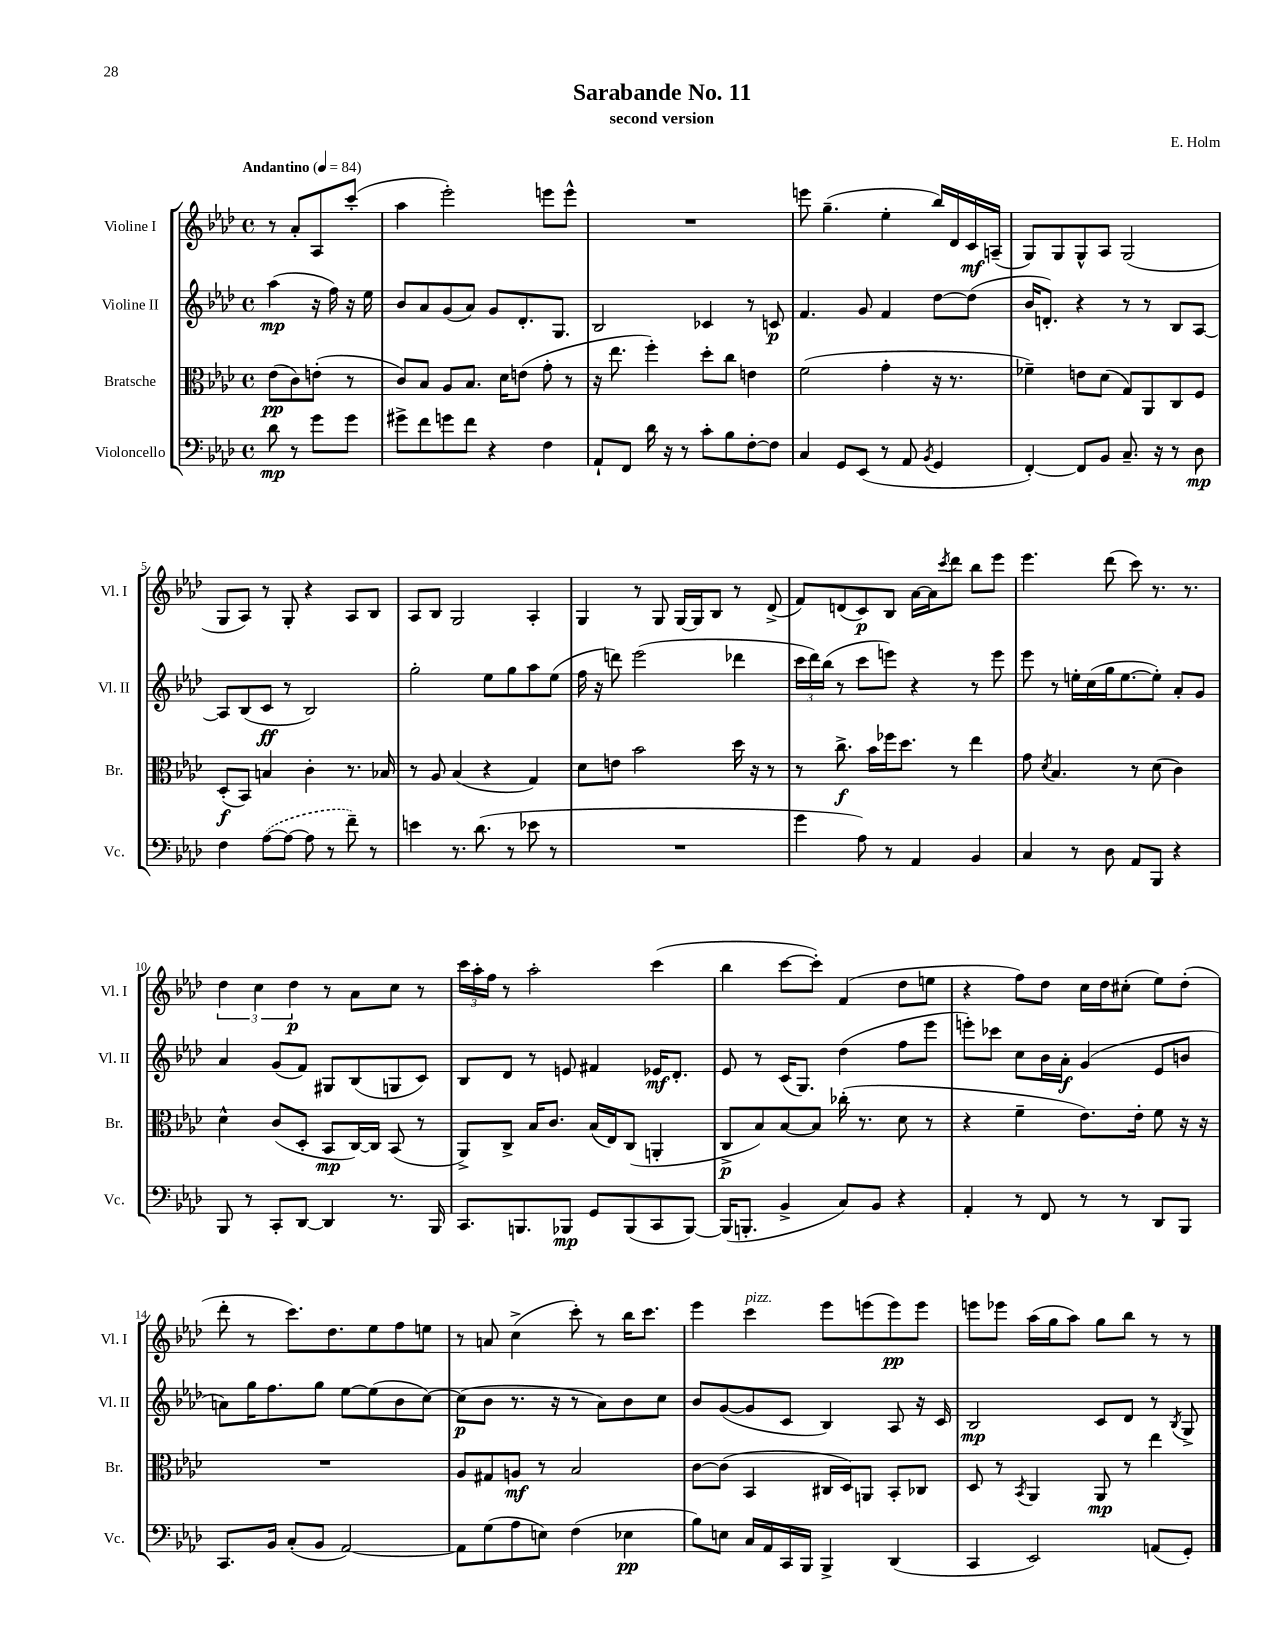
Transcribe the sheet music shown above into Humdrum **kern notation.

**kern	**kern	**kern	**kern
*staff4	*staff3	*staff2	*staff1
*clefF4	*clefC3	*clefG2	*clefG2
*k[b-e-a-d-]	*k[b-e-a-d-]	*k[b-e-a-d-]	*k[b-e-a-d-]
*M4/4	*M4/4	*M4/4	*M4/4
*met(c)	*met(c)	*met(c)	*met(c)
*MM84	*MM84	*MM84	*MM84
8d-	(8e-	(4aa-	8r
8r	8c)	.	8a-'
8g	(8e'	16r	8A-
.	.	16ff)	.
8g	8r	16r	(8ccc'
.	.	16ee-	.
=	=	=	=
8g#^	8c)	8b-	4aa-
8f	8B-	8a-	.
8g	8A-	(8g	2eee-')
8f	8.B-	8a-)	.
4r	.	8g	.
.	16d-	.	.
.	(8e	8.d-'	.
4F	8g'	.	8eee
.	.	8.G	.
.	8r	.	8eee^^
=	=	=	=
8AA-`	16r	2B-	1r
.	8.ee-	.	.
8FF	.	.	.
16d-	4ff')	.	.
16r	.	.	.
8r	.	.	.
8c'	8dd-'	4c-	.
8B-	8cc	.	.
[8F'	4e	8r	.
8F]	.	8c	.
=	=	=	=
4C	(2f	4.f	8eee
.	.	.	(4.gg~
8GG	.	.	.
(8EE-	.	8g	.
8r	4g'	4f	4ee-'
8AA-	.	.	.
8qBB-	.	.	.
4GG	16r	[8dd-	16bb-)
.	8.r	.	16d-
.	.	(8dd-]	16c
.	.	.	(16A~
=	=	=	=
[4FF')	4f-~)	16b-	8G)
.	.	8.d')	.
.	.	.	8G
8FF]	8e	4r	8G^^
8BB-	(8d-	.	8A-
8.C~	8G)	8r	(2G
.	8AA-	8r	.
16r	.	.	.
8r	8C	8B-	.
8D-	8F	[8A-	.
=	=	=	=
4F	(8D-'	8A-]	8G
.	8BB-)	(8B-	8A-)
([8A-	4B	8c	8r
8A-_	.	8r	8G'
8A-]	4c'	2B-)	4r
8r	.	.	.
8f~)	8.r	.	8A-
8r	.	.	8B-
.	16B-	.	.
=	=	=	=
4e	8r	2gg'	8A-
.	8A-	.	8B-
8.r	(4B-	.	2G
(8.d-	.	.	.
.	4r	8ee-	.
8r	.	8gg	.
8e-	4G)	8aa-	4A-'
8r	.	(8ee-	.
=	=	=	=
1r	8d-	16ff	4G
.	.	16r	.
.	8e	8ddd)	.
.	2b-	(2eee-	8r
.	.	.	8G
.	.	.	[16G
.	.	.	16G]
.	.	.	8B-
.	16dd-	4ddd-	8r
.	16r	.	.
.	8r	.	(8d-^
=	=	=	=
4g	8r	24ccc	8f)
.	.	24ddd-)	.
.	.	(24bb-	.
.	8.cc^	8r	(8d
8A-)	.	8ccc	8c)
.	16b-	.	.
8r	16ff-	8eee)	8B-
.	8.dd-	.	.
4AA-	.	4r	[16a-
.	.	.	16a-]
.	.	.	8qccc
.	8r	.	8ddd-
4BB-	4ee-	8r	8bb-
.	.	8eee	8eee-
=	=	=	=
4C	8g	8eee-	4.eee-
.	8qd-	.	.
.	4.B-	8r	.
8r	.	16ee'	.
.	.	(16cc	.
8D-	.	16gg	(8ddd-
.	.	[8.ee	.
8AA-	8r	.	8ccc)
8BBB-	(8d-	8ee'])	8.r
4r	4c)	8a-'	.
.	.	.	8.r
.	.	8g	.
=	=	=	=
8BBB-	4d-^^	4a-	6dd-
8r	.	.	.
.	.	.	6cc
8CC'	(8c	(8g	.
.	.	.	6dd-
[8DD-	8D-'	8f)	.
4DD-]	8BB-	8G#	8r
.	[16C)	(8B-	8a-
.	16C]	.	.
8.r	(8BB-	8G	8cc
.	8r	8c)	8r
16BBB-	.	.	.
=	=	=	=
8.CC	8AA-^)	8B-	24ccc
.	.	.	24aa-'
.	.	.	24ff
.	8C^	8d-	8r
8.BBB	.	.	.
.	16B-	8r	2aa-'
.	8.c	.	.
8BBB-	.	8e	.
8GG	(16B-	4f#	.
.	16E-)	.	.
(8BBB-	(8C	.	.
8CC	4AA'	16e-	(4ccc
.	.	8.d-'	.
[8BBB-)	.	.	.
=	=	=	=
(16BBB-]	8C^	8e-	4bb-
8.BBB'	.	.	.
.	8B-)	8r	.
4BB-^	[8B-	(16c	[8ccc
.	.	8.G)	.
.	8B-]	.	8ccc'])
8C)	(16cc-'	(4dd-	(4f
.	8.r	.	.
8BB-	.	.	.
4r	8d-	8ff	8dd-
.	8r	8eee-	8ee
=	=	=	=
4AA-'	4r	8eee')	4r
.	.	8ccc-	.
8r	4f~	8cc	8ff)
8FF	.	16b-	8dd-
.	.	16a-'	.
8r	8.e-)	(4g	16cc
.	.	.	16dd-
8r	.	.	(8cc#'
.	16e-'	.	.
8DD-	8f	8e-	8ee-)
8BBB-	16r	8b	(8dd-'
.	16r	.	.
=	=	=	=
8.CC	1r	8a)	8ddd-'
.	.	16gg	8r
16BB-	.	8.ff	.
(8C'	.	.	8.ccc)
8BB-	.	8gg	.
.	.	.	8.dd-
[2AA-)	.	[8ee-	.
.	.	(8ee-]	8ee-
.	.	8b-	8ff
.	.	[8cc)	8ee
=	=	=	=
8AA-]	8A-	(8cc]	8r
(8G	8G#	8b-	8a
8A-	8A	8.r	(4cc^
8E)	8r	.	.
.	.	16r	.
(4F	2B-	8r	8ccc')
.	.	8a-)	8r
4E-	.	8b-	16bb-
.	.	.	8.ccc
.	.	8cc	.
=	=	=	=
8B-)	[8c	8b-	4eee-
8E	(8c]	([8g	.
16C	4BB-	8g]	4ccc
16AA-	.	.	.
16CC	.	8c	.
16BBB-	.	.	.
4BBB-^	16C#	4B-)	8eee-
.	16D-)	.	.
.	8AA	.	(8eee
(4DD-	8BB-'	8A-	8eee)
.	8C-	16r	8eee
.	.	16c	.
=	=	=	=
4CC	8D-	2B-	8eee
.	8r	.	8eee-
.	8qBB-	.	.
2EE-)	4AA-	.	(16aa-
.	.	.	16gg
.	.	.	8aa-)
.	8AA-	8c	8gg
.	8r	8d-	8bb-
(8AA	4ee-	8r	8r
.	.	8qB-	.
8GG')	.	8G^	8r
==	==	==	==
*-	*-	*-	*-
